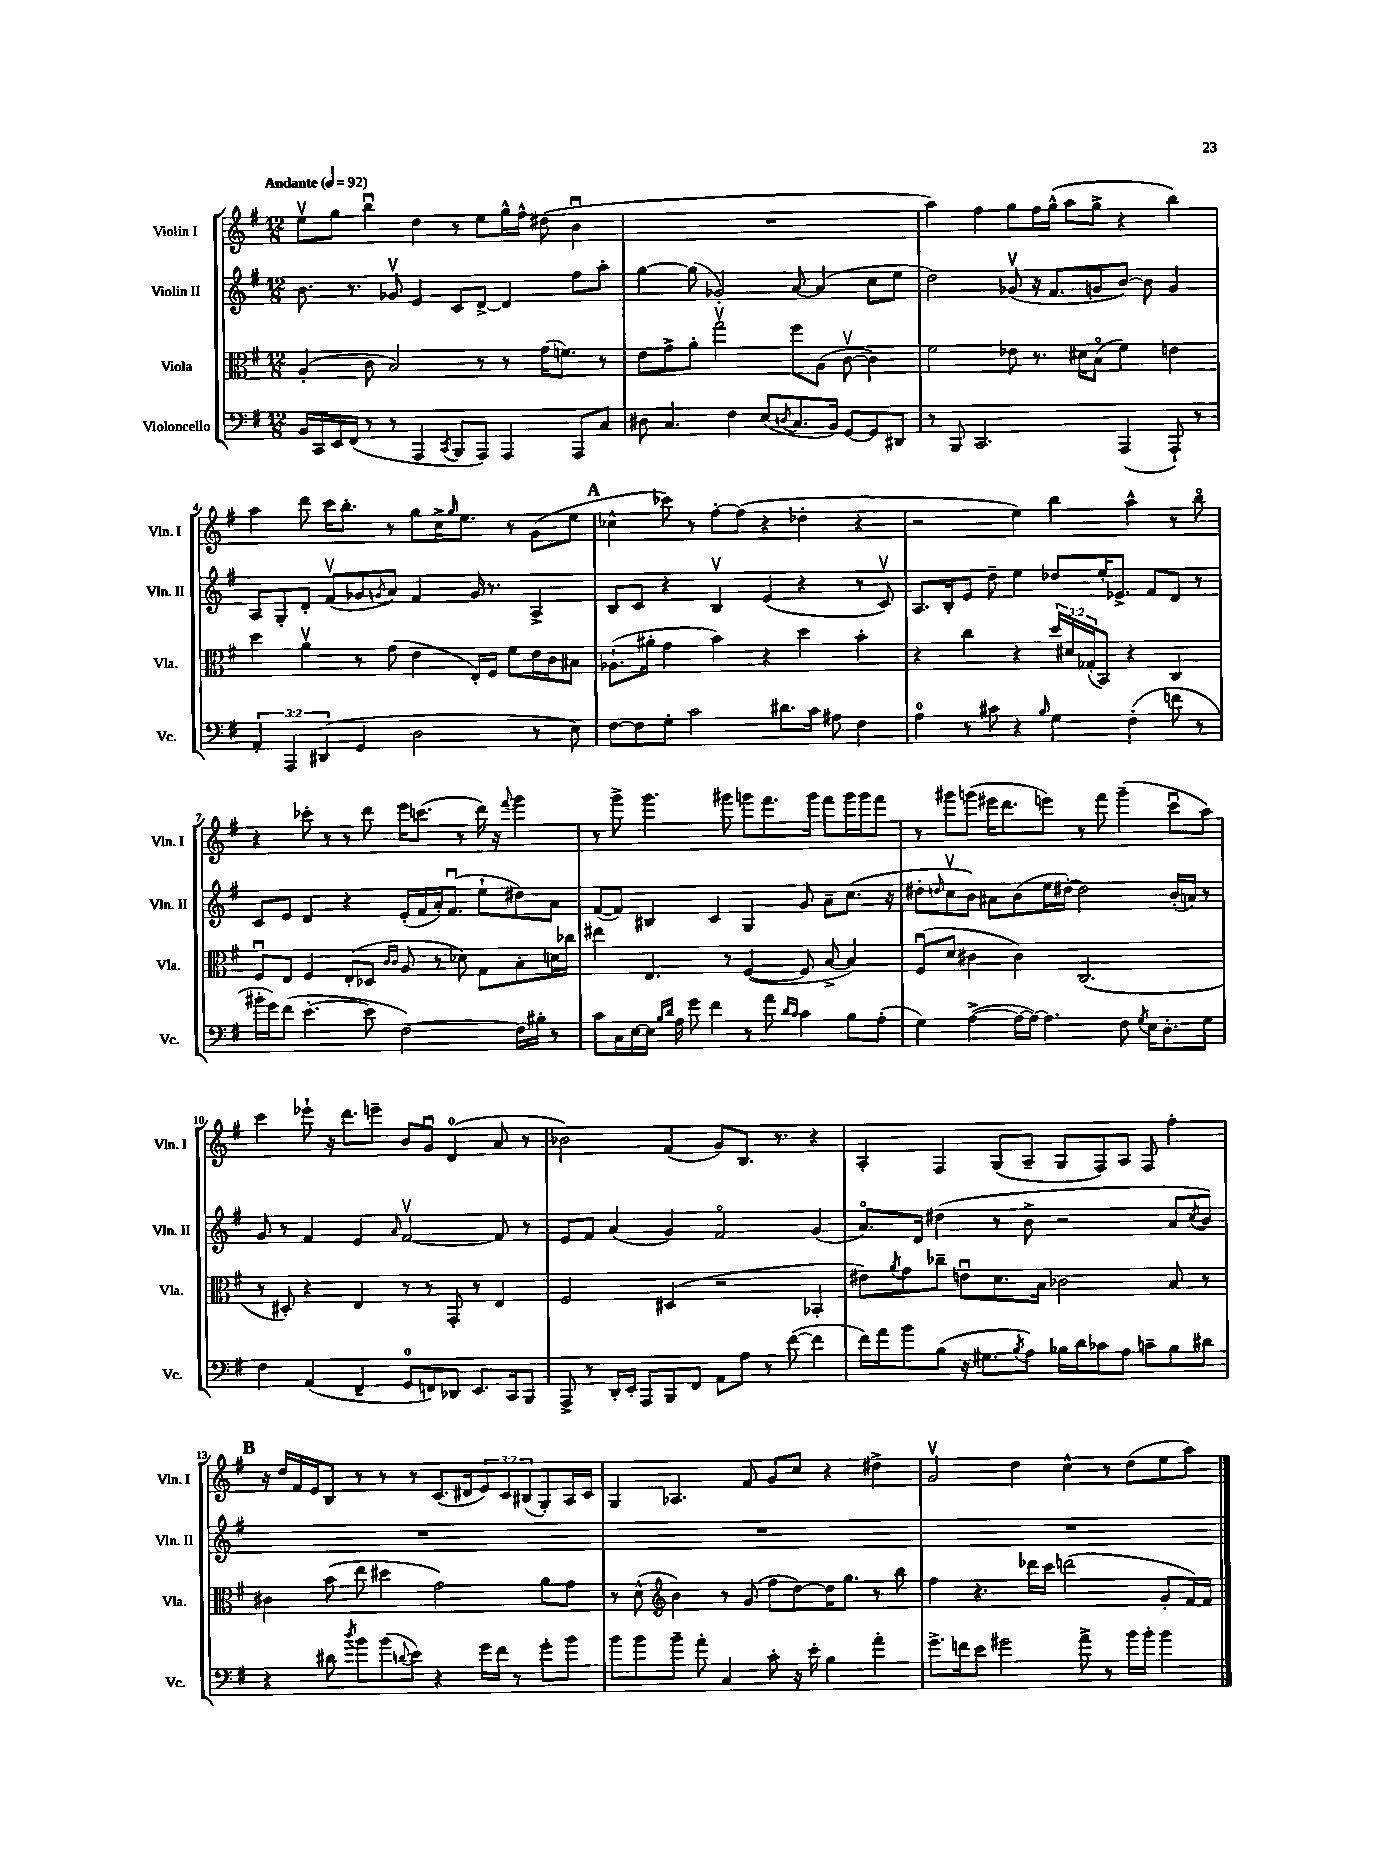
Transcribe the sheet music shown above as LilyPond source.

<<
\new StaffGroup <<
\new Staff = "s0" \with { instrumentName = "Violin I" shortInstrumentName = "Vln. I" } {
    \clef treble \key g \major \numericTimeSignature \time 12/8 \override Staff.TupletNumber.text = #tuplet-number::calc-fraction-text \tempo "Andante" 4 = 92
    e''8\upbow g''8 b''4\downbow d''4 r8 e''8 g''16-^ fis''16-^ dis''8( b'4\downbow |
    R1. |
    a''4) fis''4 g''8 fis''16 g''16-^( a''8 g''8-> r4 b''4) |
    a''4 d'''8 c'''16 b''8.-. r8 g''8 c''16-> \grace { g''16 } e''8. r8 g'8( e''8 |
    \mark \markup { \bold "A" } ces''4-^ ces'''8) r8 fis''8~-. fis''8( r4 des''4-. r4 |
    r2 e''4) b''4 a''4-^ r8 b''8\flageolet |
    r4 ces'''8-. r8 r8 d'''8 e'''16 c'''8.( r8 d'''16) r16 \appoggiatura { fis'''8 } g'''4 |
    r8 g'''8-> g'''4. gis'''8 g'''8 fis'''8. g'''16 fis'''8 g'''16 g'''16 fis'''8 |
    r8 gis'''8 g'''8( eis'''16 d'''8. e'''8) r8 fis'''8 g'''4--( c'''8\downbow a''8) |
    c'''4 ees'''8-! r16 d'''8. e'''8-- b'8 g'8\downbow d'4-0( a'8 r8 |
    bes'2) fis'4( g'8) b8. r8. r4 |
    a4-. fis4 g8( a8-- g8 fis8) a8 fis8 fis''4-. |
    \mark \markup { \bold "B" } r16 d''16 fis'16 e'16 b8 r8 r8 r8 c'8.( dis'16 \tuplet 3/2 { e'8) c'8 bis8( } g8-.) a16 c'16 |
    g4 aes4. fis'8 g'8 c''8 r4 dis''4-> |
    g'2\upbow d''4 c''4-^ r8 d''8( e''8 a''8) \bar "|." |
}
\new Staff = "s1" \with { instrumentName = "Violin II" shortInstrumentName = "Vln. II" } {
    \clef treble \key g \major \numericTimeSignature \time 12/8
    b'8. r8. ges'8\upbow e'4 c'8 d'8~-> d'4 fis''8 a''8-. |
    g''4~ g''8( ges'2-.) a'8~ a'4( c''8 e''8 |
    d''2) ges'8\upbow( r16 fis'8. g'8 b'8~) b'8 g'4 |
    a8 g8-. d'8-. fis'8\upbow( ges'8 \acciaccatura { g'8 } a'8) fis'4 g'16 r8. a4-> |
    \mark \markup { \bold "A" } b8 c'8 r4 b4\upbow e'4( r4 r8 c'8\upbow) |
    a8. b16-. e'8 d''8-- e''4 des''8 e''16-. ees'8.-> fis'8 d'8 r8 |
    c'8 e'8 d'4 r4 e'16-.( fis'16 a'16-.) fis'8.\downbow( e''8-! dis''8) a'8 |
    fis'8~( fis'8) bis4 c'4 g4 g'8 a'8-- c''8.( r16 |
    dis''8-. \grace { d''16 } c''8\upbow b'8) ais'8 b'8( e''16 dis''16~-.) dis''2 b'16-.( a'16) r8 |
    g'8 r8 fis'4 e'4 \grace { a'16 } fis'2~\upbow fis'8 r8 |
    e'8 fis'8 a'4( g'4) fis'2\flageolet g'4( |
    a'8.\flageolet) d'16 dis''4( r8 b'8-> r2 a'8 \acciaccatura { c''8 } b'8) |
    \mark \markup { \bold "B" } R1. |
    R1. |
    R1. \bar "|." |
}
\new Staff = "s2" \with { instrumentName = "Viola" shortInstrumentName = "Vla." } {
    \clef alto \key g \major \numericTimeSignature \time 12/8 \override Staff.TupletNumber.text = #tuplet-number::calc-fraction-text
    a4-.( c'8 b2) r8 r8 g'16( f'8.) r8 |
    e'8 g'8-> a'8-. g''2\upbow fis''8 a8( c'8~\upbow c'4) |
    fis'2 ees'8 r8. dis'16 b8\flageolet( fis'4) e'4 |
    d''4 a'4\upbow r8 g'8( e'4 e16-.) fis16 fis'8 e'16 c'16 bis8 |
    \mark \markup { \bold "A" } aes8.-!( ais'16-. g'4 b'4) r4 d''4 b'4-. |
    r4 c''4 r4 \tuplet 3/2 { d''16 dis'16 ges16-.( } b,8) r4 c4 |
    fis8\downbow e8 fis4 e8-.( des8 \grace { c'16 c'16 } a8 r8 des'8) g8 b8-. d'16 ces''16 |
    eis''4 e4. r8 fis4~( fis8 b8~-> b4) |
    fis8\downbow( d'8 cis'4 cis'4) c2.( |
    r8 dis8-.) r4 e4 r8 r8 g,8-. r8 e4 |
    fis2 dis4( r2 bes,4-. |
    eis'8) \acciaccatura { a'8 } g'8 ces''8-- e'8\downbow d'8. b16 ces'2 b8 r8 |
    \mark \markup { \bold "B" } cis'4 b'8( e''8 dis''4 g'2) a'8 g'8 |
    r8 d'8-^( \clef treble b'4) r8 g'8( fis''8 d''8~) d''16 g''8. r8 b''8 |
    fis''4 r4. des'''16 c'''16 d'''2( g'8-. fis'16~) fis'16 \bar "|." |
}
\new Staff = "s3" \with { instrumentName = "Violoncello" shortInstrumentName = "Vc." } {
    \clef bass \key g \major \numericTimeSignature \time 12/8 \override Staff.TupletNumber.text = #tuplet-number::calc-fraction-text
    b,16 c,16 e,16 fis,16( r8 r8 a,,4 \acciaccatura { c,8 } b,,8 a,,8) a,,4 a,,8 c8 |
    dis8 c4. fis4 e8( \acciaccatura { d8 } c8. b,16) g,8~ g,8 dis,8 |
    r8 b,,8 c,2. a,,4( a,,8-!) r8 |
    \tuplet 3/2 { a,4-. a,,4 dis,4( } g,4 d2 r8 e8) |
    \mark \markup { \bold "A" } fis8~ fis8 g8-. c'2 dis'8. c'16 ais8 fis4 |
    a4-0 r8 cis'8 r4 \grace { b16 } g4 fis4-.( f'8 r8 |
    bis'16-. g'16) fis'8( e'4.~-. e'8 fis2~) fis16 bis16-. r8 |
    c'8 c16 e16~ e16 \grace { b16 d'16 } a16 g'8 fis'4 r8 a'8 \grace { d'16 c'16 } c'4 b8 a8-.( |
    g4) a4~->( a16~ a16~) a4. fis8 \acciaccatura { g8 } e16 d8.-. g8 |
    fis4 a,4( fis,4-- g,8-0 f,8) des,8 e,8. c,16 b,,8 |
    a,,8-> r8 d,16-. e,16-. a,,8 b,,8 fis,8 a,8 a8 r8 fis'8~( fis'4 |
    fis'16) a'16 b'8 b8( r16 gis8. \acciaccatura { b8 } a8) bes16 d'16 ces'8 a8 c'8-- bes8 dis'8 |
    \mark \markup { \bold "B" } r4 dis'8 \acciaccatura { d''8 } b'8 b'8( \appoggiatura { d'8 } e'8) r4 g'16 fis'16 r8 g'8-. b'8 |
    b'8 b'8 b'8-- a'8-. c4 c'8-. r16 e'16-. b4 a'4-. |
    g'8.-> f'16 e'8 gis'2 a'8-> r8 b'16 b'16-. b'4 \bar "|." |
}
>>
>>
